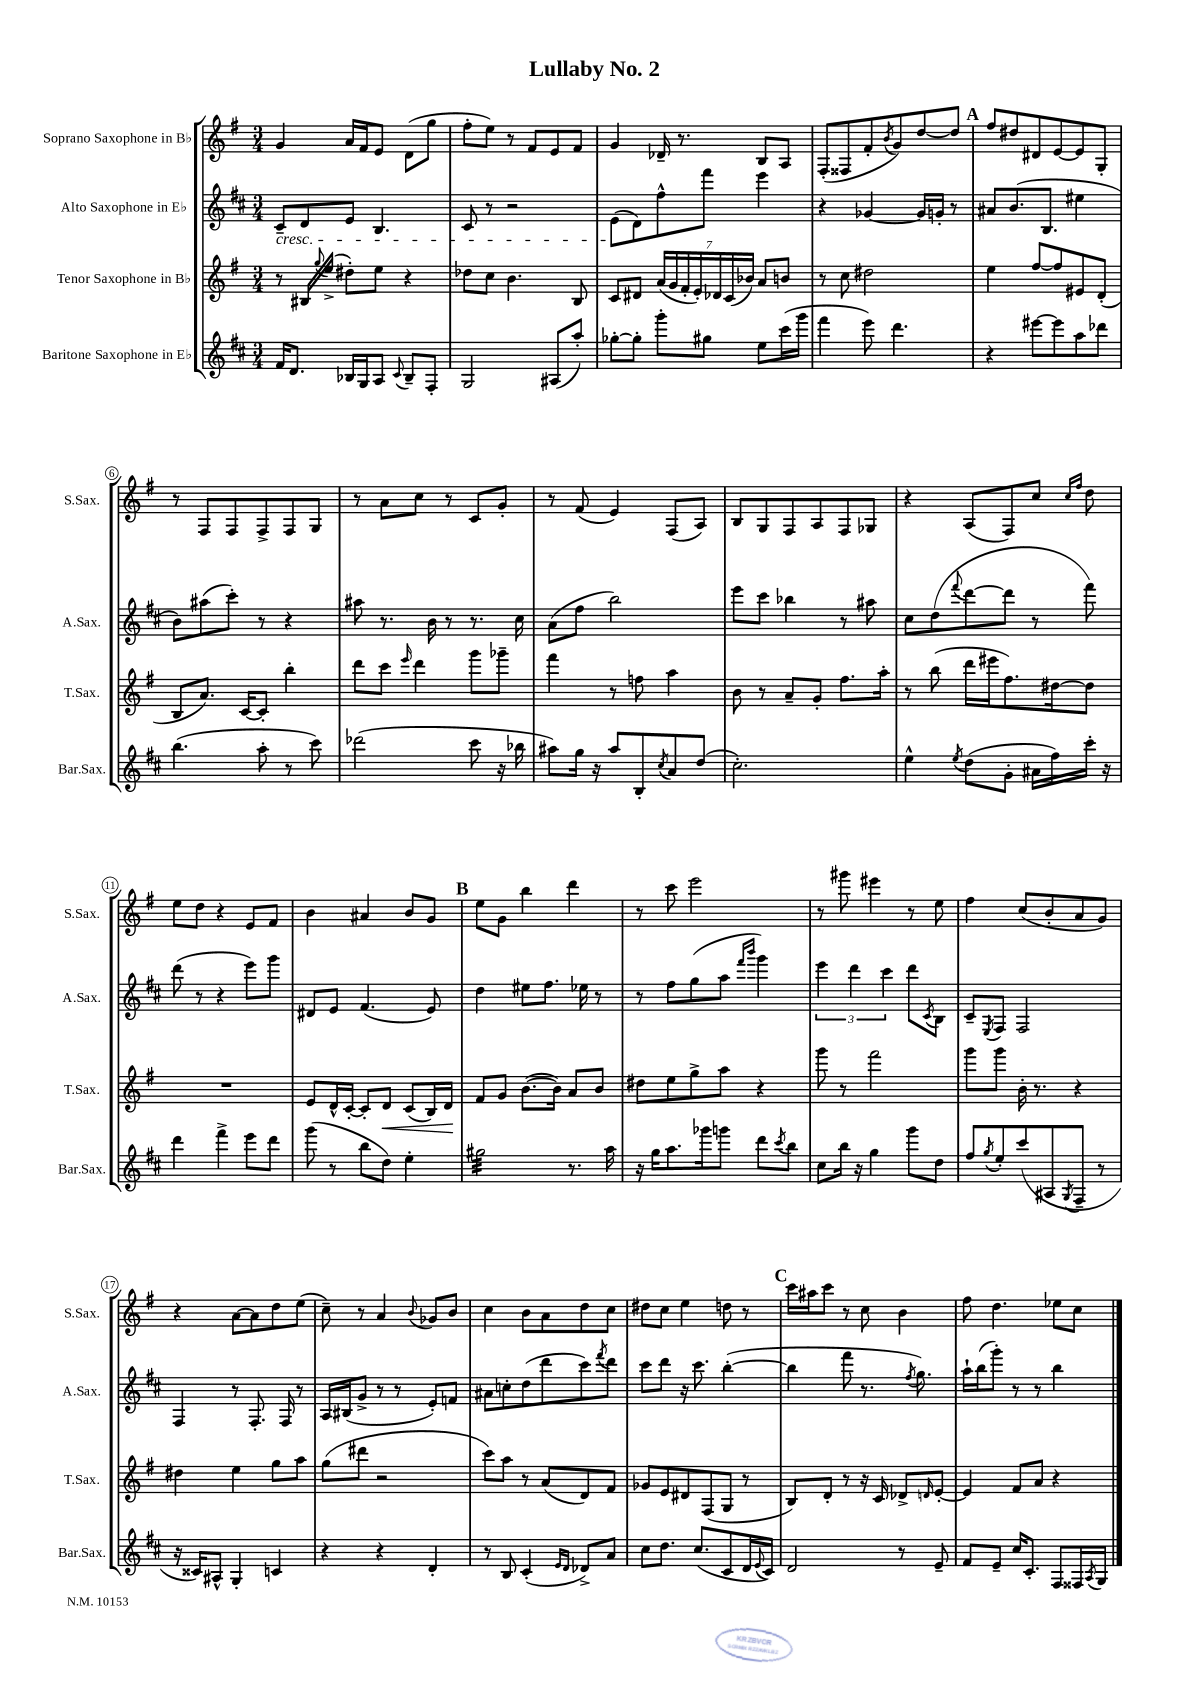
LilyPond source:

\header { title = "Lullaby No. 2" }
<<
\new StaffGroup <<
\new Staff = "s0" \with { instrumentName = "Soprano Saxophone in Bb" shortInstrumentName = "S.Sax." } {
    \clef treble \key g \major \numericTimeSignature \time 3/4
    g'4 a'16 fis'16 e'8 d'8( g''8 |
    fis''8-. e''8) r8 fis'8 e'8 fis'8 |
    g'4 des'16-- r8. b8 a8 |
    fis8-.( fisis8 fis'8-. \acciaccatura { b'8 } g'8) d''8~ d''8 |
    \mark \markup { \bold "A" } fis''8 dis''8 dis'8 e'8~ e'8 g8-. |
    r8 fis8 fis8 fis8-> fis8 g8 |
    r8 a'8 c''8 r8 c'8 g'8-. |
    r8 fis'8( e'4) fis8( a8) |
    b8 g8 fis8 a8 fis8 ges8 |
    r4 a8( fis8) c''8 \grace { c''16 fis''16 } d''8 |
    e''8 d''8 r4 e'8 fis'8 |
    b'4 ais'4 b'8 g'8 |
    \mark \markup { \bold "B" } e''8 g'8 b''4 d'''4 |
    r8 c'''8 e'''2 |
    r8 gis'''8 eis'''4 r8 e''8 |
    fis''4 c''8( b'8-. a'8 g'8) |
    r4 a'8~ a'8 d''8 e''8( |
    c''8--) r8 a'4 \appoggiatura { b'8 } ges'8 b'8 |
    c''4 b'8 a'8 d''8 c''8 |
    dis''8 c''8 e''4 d''8 r8 |
    \mark \markup { \bold "C" } c'''16 ais''16 c'''8 r8 c''8 b'4 |
    fis''8 d''4. ees''8 c''8 \bar "|." |
}
\new Staff = "s1" \with { instrumentName = "Alto Saxophone in Eb" shortInstrumentName = "A.Sax." } {
    \clef treble \key d \major \numericTimeSignature \time 3/4
    cis'8--\cresc d'8 e'8 b4. |
    cis'8 r8 r2 |
    e'8\!( d'8) fis''8-^ fis'''8 e'''4 |
    r4 ges'4~ ges'16 g'16-. r8 |
    \mark \markup { \bold "A" } ais'8 b'8.( b8. eis''4 |
    b'8) ais''8( cis'''8-.) r8 r4 |
    ais''8 r8. b'16 r8 r8. cis''16 |
    a'8( fis''8 b''2) |
    e'''8 cis'''8 bes''4 r8 ais''8 |
    cis''8 d''8( \appoggiatura { fis'''8 } d'''8~ d'''8 r8 fis'''8) |
    d'''8( r8 r4 e'''8) g'''8 |
    dis'8 e'8 fis'4.( e'8) |
    \mark \markup { \bold "B" } d''4 eis''8 fis''8. ees''16 r8 |
    r8 fis''8 g''8( a''8 \grace { fis'''16 b'''16 } g'''4) |
    \tuplet 3/2 { e'''4 d'''4 cis'''4 } d'''8 \acciaccatura { cis'8 } b8 |
    cis'8-- \acciaccatura { e8 } fis8 fis2 |
    fis4 r8 fis8.-. fis16 r8 |
    a16 bis16( g'8-> r8 r8 e'8-.) f'8 |
    ais'8 c''8-. d''8( d'''8 cis'''8) \acciaccatura { fis'''8 } d'''8 |
    cis'''8 d'''8 r16 cis'''8. b''4~-.( |
    \mark \markup { \bold "C" } b''4 fis'''8 r8. \acciaccatura { fis''8 } g''8.) |
    a''16-! b''16( g'''8-.) r8 r8 b''4 \bar "|." |
}
\new Staff = "s2" \with { instrumentName = "Tenor Saxophone in Bb" shortInstrumentName = "T.Sax." } {
    \clef treble \key g \major \numericTimeSignature \time 3/4
    r8 bis16 \appoggiatura { g''8 } e''16->( dis''8-.) e''8 r4 |
    des''8 c''8 b'4. b8 |
    c'8 dis'8 \tuplet 7/4 { a'16( g'16 fis'16-. e'16-.) des'16 c'16( bes'16) } a'8 b'8 |
    r8 c''8 dis''2 |
    \mark \markup { \bold "A" } e''4 fis''8~ fis''8 eis'8 d'8-.( |
    b8 a'8.) c'16~ c'8-. b''4-. |
    d'''8 c'''8 \grace { e'''16 } d'''4 g'''8 ges'''8-- |
    fis'''4 r8 f''8 a''4 |
    b'8 r8 a'8-- g'8-. fis''8. a''16-. |
    r8 b''8( d'''16 eis'''16 fis''8.) dis''16~ dis''8 |
    R2. |
    e'8 d'16-^ c'16~-. c'8-. d'8\< c'8( b16) d'16\! |
    \mark \markup { \bold "B" } fis'8 g'8 b'8.~( b'16) a'8 b'8 |
    dis''8 e''8 g''8-> a''8 r4 |
    g'''8 r8 fis'''2 |
    g'''8 g'''8 b'16-. r8. r4 |
    dis''4 e''4 g''8 a''8 |
    g''8( dis'''8 r2 |
    c'''8) a''8 r8 a'8( d'8) fis'8 |
    ges'8 e'8 dis'8 fis8( g8 r8 |
    \mark \markup { \bold "C" } b8) d'8-. r8 r16 c'16 des'8-> \grace { d'16 } e'8~-. |
    e'4 fis'8 a'8 r4 \bar "|." |
}
\new Staff = "s3" \with { instrumentName = "Baritone Saxophone in Eb" shortInstrumentName = "Bar.Sax." } {
    \clef treble \key d \major \numericTimeSignature \time 3/4
    fis'16 d'8. bes16 g16 a8 \appoggiatura { cis'8 } bes8-- fis8-. |
    g2 ais8( a''8-.) |
    ges''8~-. ges''8-. g'''8-. gis''8 e''8 cis'''16( g'''16 |
    fis'''4 e'''8) d'''4. |
    \mark \markup { \bold "A" } r4 eis'''8~ eis'''8 a''8 des'''8 |
    b''4.( a''8-. r8 cis'''8) |
    des'''2( cis'''8 r16 bes''16 |
    ais''8) g''16 r16 ais''8 b8-. \acciaccatura { cis''8 } a'8 d''8( |
    cis''2.-.) |
    e''4-^ \acciaccatura { e''8 } d''8( g'8-. ais'16 fis''16) cis'''16-. r16 |
    d'''4 fis'''4-> e'''8 d'''8 |
    g'''8( r8 b''8 d''8) e''4-. |
    \mark \markup { \bold "B" } gis''2:32 r8. a''16 |
    r16 g''16 a''8. ges'''16 g'''8 d'''8 \acciaccatura { cis'''8 } b''8 |
    cis''8 b''16 r16 g''4 g'''8 d''8 |
    fis''8 \acciaccatura { g''8 } e''8-. cis'''8( ais8 \acciaccatura { g8 } fis8-- r8 |
    r16 cisis'16) ais8-^ g4-. c'4 |
    r4 r4 d'4-. |
    r8 b8 cis'4-.( \grace { e'16 d'16 } des'8->) a'8 |
    cis''8 d''8. cis''8.( cis'8 d'16 \appoggiatura { e'8 } cis'16) |
    \mark \markup { \bold "C" } d'2 r8 e'8-- |
    fis'8 e'8-- cis''16 cis'8.-. fis8 fisis16 \acciaccatura { a8 } g16 \bar "|." |
}
>>
>>
\layout { \context { \Score \override BarNumber.stencil = #(make-stencil-circler 0.1 0.3 ly:text-interface::print) } }
